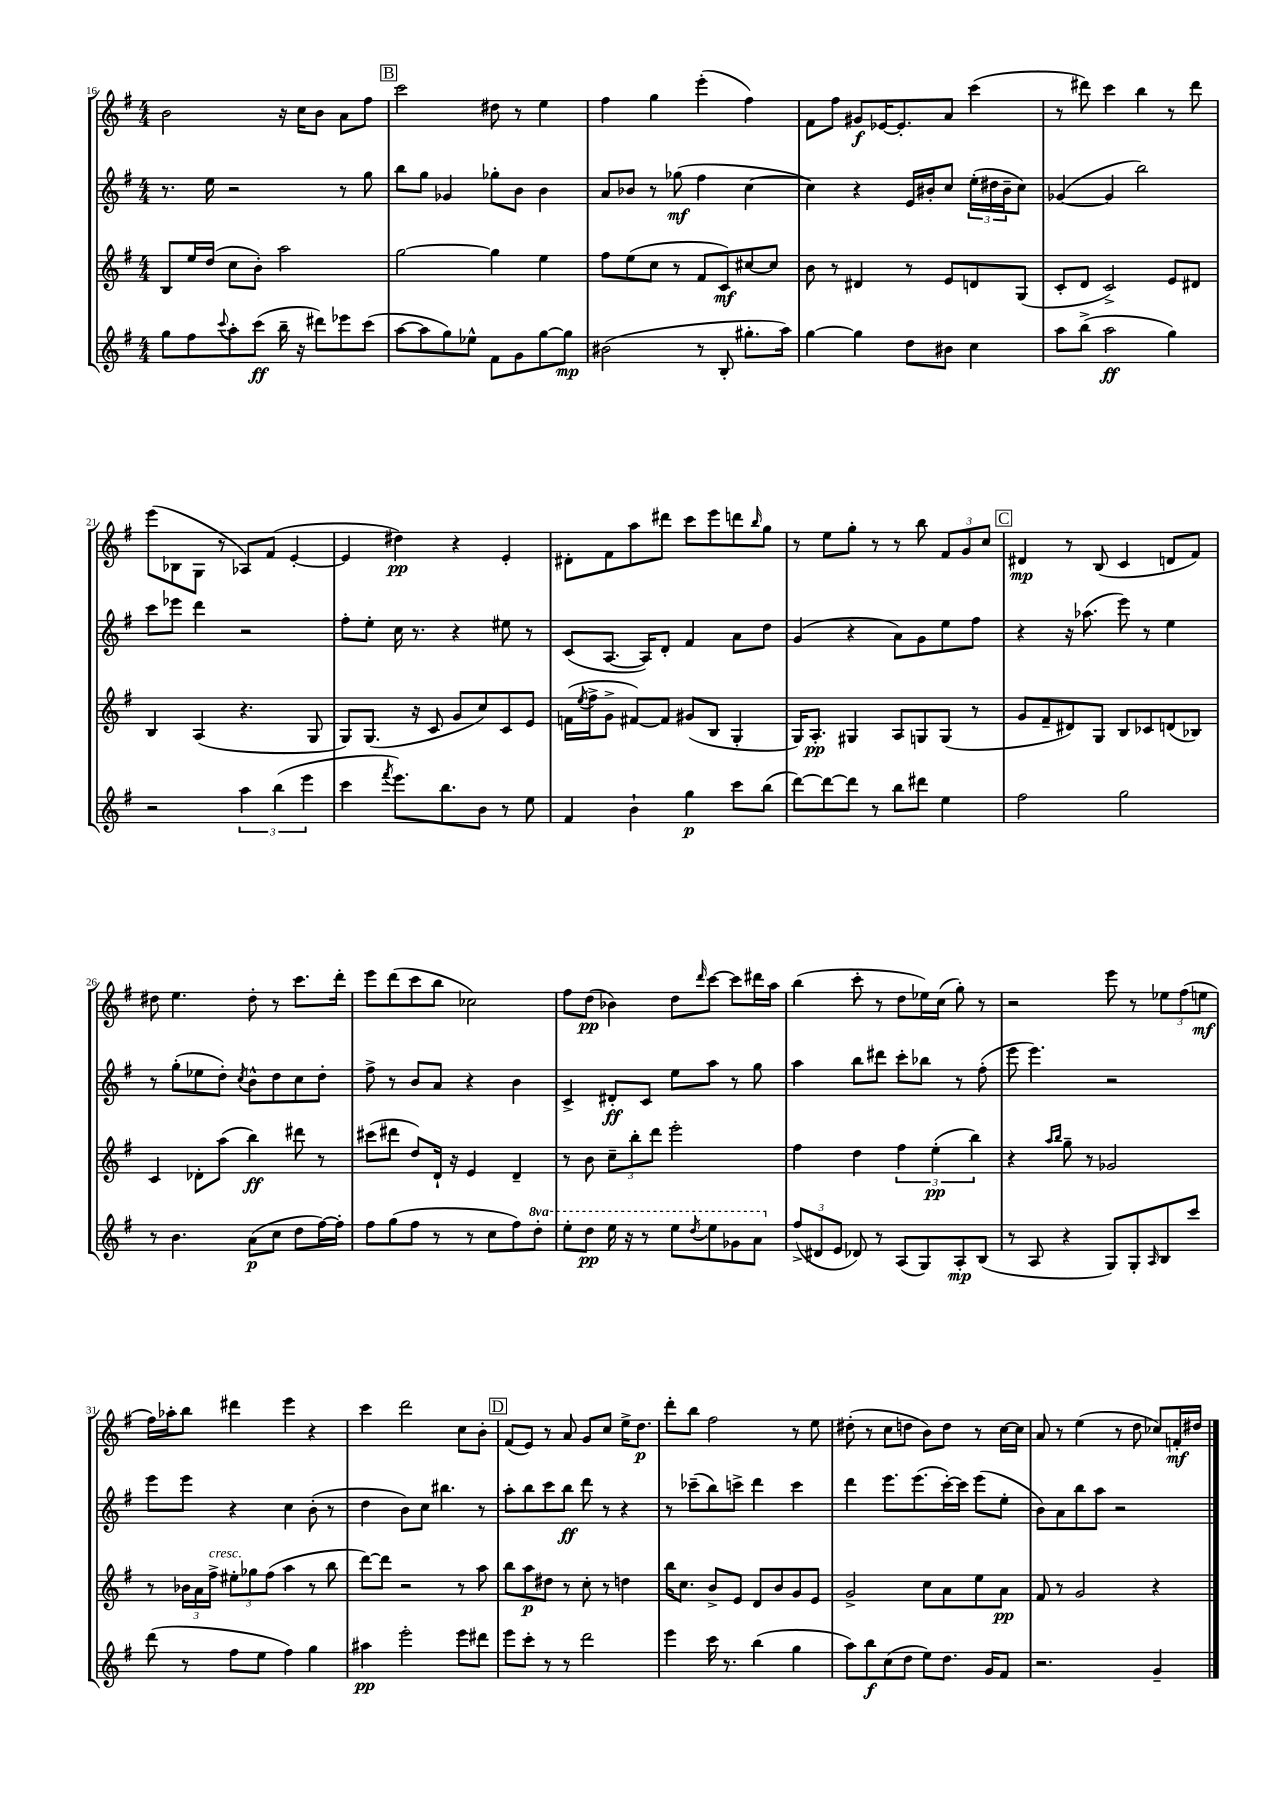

**kern	**kern	**kern	**kern
*staff4	*staff3	*staff2	*staff1
*clefG2	*clefG2	*clefG2	*clefG2
*k[f#]	*k[f#]	*k[f#]	*k[f#]
*M4/4	*M4/4	*M4/4	*M4/4
8gg\L	8B/L	8.r	2b\
8ff#\	16ee/L	.	.
.	(16dd/JJ	16ee\	.
8qqccc/	.	.	.
8aa'\	8cc\L	2r	.
(8ccc\J	8b'\J)	.	.
16bb~\	2aa\	.	16r
16r	.	.	16cc\LK
8ddd#\L)	.	.	8b\J
8eee-\	.	8r	8a\L
(8ccc\J	.	8gg\	8ff#\J
=	=	=	=
[8aa\L	[2gg\	8bb\L	2ccc\
8aa\]	.	8gg\J	.
8gg\)	.	4g-/	.
8ee-^^\J	.	.	.
8f#\L	4gg\]	8gg-'\L	8dd#\
8g\	.	8b\J	8r
[8gg\	4ee\	4b\	4ee\
8gg\]J	.	.	.
=	=	=	=
(2b#\	8ff#\L	8a/L	4ff#\
.	(8ee\	8b-/J	.
.	8cc\J	8r	4gg\
.	8r	(8gg-\	.
8r	8f#/L	4ff#\	(4eee'\
8B'/	8c/)	.	.
8.gg#'\L	[8cc#/	[4cc\	4ff#\)
.	8cc#/]J	.	.
16aa\Jk)	.	.	.
=	=	=	=
[4gg\	8b\	4cc\])	8f#\L
.	8r	.	8ff#\J
4gg\]	4d#/	4r	8g#/L
.	.	.	[16e-/K
.	.	.	8.e-'/]
8dd\L	8r	16e/LL	.
.	.	16b#'/J	.
8b#\J	8e/L	8cc/J	8a/J
4cc\	8d/	(24ee'\LL	(4ccc\
.	.	24dd#\	.
.	.	24b#~\J	.
.	(8G/J	8cc\J)	.
=	=	=	=
8aa\L	8c'/L	([4g-/	8r
(8bb^\J	8d/J	.	8ddd#\)
2aa\	2c^/)	4g-/]	4ccc\
.	.	2bb\)	4bb\
4gg\)	8e/L	.	8r
.	8d#/J	.	8ddd#\
=	=	=	=
2r	4B/	8ccc\L	(8eee\L
.	.	8eee-\J	8B-\
.	(4A/	4ddd\	8G\J
.	.	.	8r
6aa\	4.r	2r	8A-/L)
.	.	.	(8f#/J
(6bb\	.	.	.
.	.	.	[4e'/
6eee\	.	.	.
.	8G/	.	.
=	=	=	=
4ccc\	8G/L)	8ff#'\L	4e/]
.	(8.G/J	8ee'\J	.
8qfff#/	.	.	.
8.eee\L)	.	16cc\	4dd#\)
.	16r	8.r	.
.	8c/	.	.
8.bb\	.	.	.
.	8g/L	4r	4r
8b\J	8cc/)	.	.
8r	8c/	8ee#\	4e'/
8ee\	8e/J	8r	.
=	=	=	=
4f#/	(16f\LL	(8c/L	8d#'\L
.	8qee/	.	.
.	16ff#^\J	.	.
.	8g^\J	[8.A/J	8f#\
4b`\	[8f#/L)	.	8aa\
.	.	16A/]LK)	.
.	8f#/]J	8d'/J	8ddd#\J
4gg\	(8g#/L	4f#/	8ccc\L
.	8B/J	.	8eee\
8ccc\L	4G'/	8a\L	8ddd\
.	.	.	16qqbb/
(8bb\J	.	8dd\J	8gg\J
=	=	=	=
[8ddd\L)	16G/LK)	(4g/	8r
.	8.A'/J	.	.
8ddd\_	.	.	8ee\L
8ddd\]J	4G#/	4r	8gg'\J
8r	.	.	8r
8bb\L	8A/L	8a\L)	8r
8ddd#\J	8G/	8g\	8bb\
4ee\	(8G/J	8ee\	12f#/L
.	.	.	12g/
.	8r	8ff#\J	.
.	.	.	12cc/J
=	=	=	=
2ff#\	8g/L	4r	4d#/
.	8f#~/	.	.
.	8d#/)	16r	8r
.	.	(8.aa-\	.
.	8G/J	.	(8B/
2gg\	8B/L	8eee\)	4c/
.	8c-/	8r	.
.	(8d/	4ee\	8d/L
.	8B-/J)	.	8f#/J)
=	=	=	=
8r	4c/	8r	8dd#\
4.b\	.	(8gg'\L	4.ee\
.	8d-'\L	8ee-\	.
.	(8aa\J	8dd'\J)	.
.	.	8qcc/	.
(8a\L	4bb\)	8b^^\L	8dd#'\
8cc\J	.	8dd\	8r
8dd\L	8ddd#\	8cc\	8.ccc\L
[16ff#\L)	8r	8dd'\J	.
16ff#'\]JJ	.	.	16ddd'\Jk
=	=	=	=
8ff#\L	(8ccc#\L	8ff#^\	8eee\L
(8gg\	8ddd#\J	8r	(8ddd\
8ff#\J	8dd/L)	8b/L	8ccc\
8r	16d`/Jk	8a/J	8bb\J
.	16r	.	.
8r	4e/	4r	2cc-\)
8cc\L	.	.	.
8ff#\)	4d~/	4b\	.
8ddd'\J	.	.	.
=	=	=	=
8eee'\L	8r	4c^/	8ff#\L
8ddd\J	8b\	.	(8dd\J
16eee\	12cc~\L	8d#'/L	4b-\)
16r	.	.	.
.	12bb'\	.	.
8r	.	8c/J	.
.	12ddd\J	.	.
8eee\L	2eee'\	8ee\L	8dd\L
8qddd/	.	.	16qqddd/
8eee\	.	8aa\J	[8ccc\J
8gg-\	.	8r	8ccc\]L
8aa\J	.	8gg\	16ddd#\L
.	.	.	16aa\JJ
=	=	=	=
(12ff#^/L	4ff#\	4aa\	(4bb\
12d#/	.	.	.
12e/J	.	.	.
8d-/)	4dd\	8bb\L	8ccc'\
8r	.	8ddd#\J	8r
(8A/L	6ff#\	8ccc'\L	8dd\L
8G/)	.	8bb-\J	16ee-\L)
.	(6ee'\	.	.
.	.	.	(16cc\JJ
8A'/	.	8r	8gg'\)
.	6bb\)	.	.
(8B/J	.	(8ff#'\	8r
=	=	=	=
8r	4r	8eee\	2r
8A/	.	4.eee\)	.
.	16qqaa/LL	.	.
.	16qqbb/JJ	.	.
4r	8gg~\	.	.
.	8r	.	.
8G/L)	2g-/	2r	8eee\
8G'/	.	.	8r
16qqA/	.	.	.
8B/	.	.	12ee-\L
.	.	.	(12ff#\
8ccc/J	.	.	.
.	.	.	12ee\J
=	=	=	=
(8ddd\	8r	8eee\L	16ff#\LL)
.	.	.	16aa-'\J
8r	24b-\LL	8eee\J	8bb\J
.	24a\	.	.
.	24ff#^\JJ	.	.
8ff#\L	12ee#'\L	4r	4ddd#\
.	12gg-\	.	.
8ee\J	.	.	.
.	(12ff#\J	.	.
4ff#\)	4aa\	4cc\	4eee\
4gg\	8r	(8b'\	4r
.	8bb\	8r	.
=	=	=	=
4aa#\	[8ddd\L)	4dd\	4ccc\
.	8ddd\]J	.	.
2eee'\	2r	8b\L)	2ddd\
.	.	8cc\J	.
.	.	4.bb#\	.
8eee\L	8r	.	8cc\L
8ddd#\J	8aa\	8r	8b'\J
=	=	=	=
8eee\L	8bb\L	8aa'\L	(8f#/L
8ccc'\J	8aa\	8bb\	8e/J)
8r	8dd#\J	8ccc\	8r
8r	8r	8bb\J	8a/
2ddd\	8cc'\	8ddd\	8g/L
.	8r	8r	8cc/J
.	4dd\	4r	16ee^\LK
.	.	.	8.dd\J
=	=	=	=
4eee\	16bb\LK	8r	8ddd'\L
.	8.cc\J	.	.
.	.	(8ccc-~\L	8bb\J
16ccc\	8b^/L	8bb\)	2ff#\
8.r	.	.	.
.	8e/J	8ccc^\J	.
(4bb\	8d/L	4ddd\	.
.	8b/	.	.
4gg\	8g/	4ccc\	8r
.	8e/J	.	8ee\
=	=	=	=
8aa\L)	2g^/	4ddd\	(8dd#'\
8bb\	.	.	8r
(8cc\	.	8.eee\L	8cc\L
8dd\J	.	.	8dd\J
.	.	(8.eee\	.
8ee\L)	8cc\L	.	8b\L)
8.dd\J	8a\	[16ccc'\L)	8dd\J
.	.	16ccc\]JJ	.
.	8ee\	(8eee\L	8r
16g/LK	.	.	.
8f#/J	8a\J	8ee'\J	[16cc\LL
.	.	.	16cc\]JJ
=	=	=	=
2.r	8f#/	8b\L)	8a/
.	8r	8a\	8r
.	2g/	8bb\	(4ee\
.	.	8aa\J	.
.	.	2r	8r
.	.	.	8dd\
4g~/	4r	.	8cc-/L)
.	.	.	16f'/L
.	.	.	16dd#/JJ
==	==	==	==
*-	*-	*-	*-
